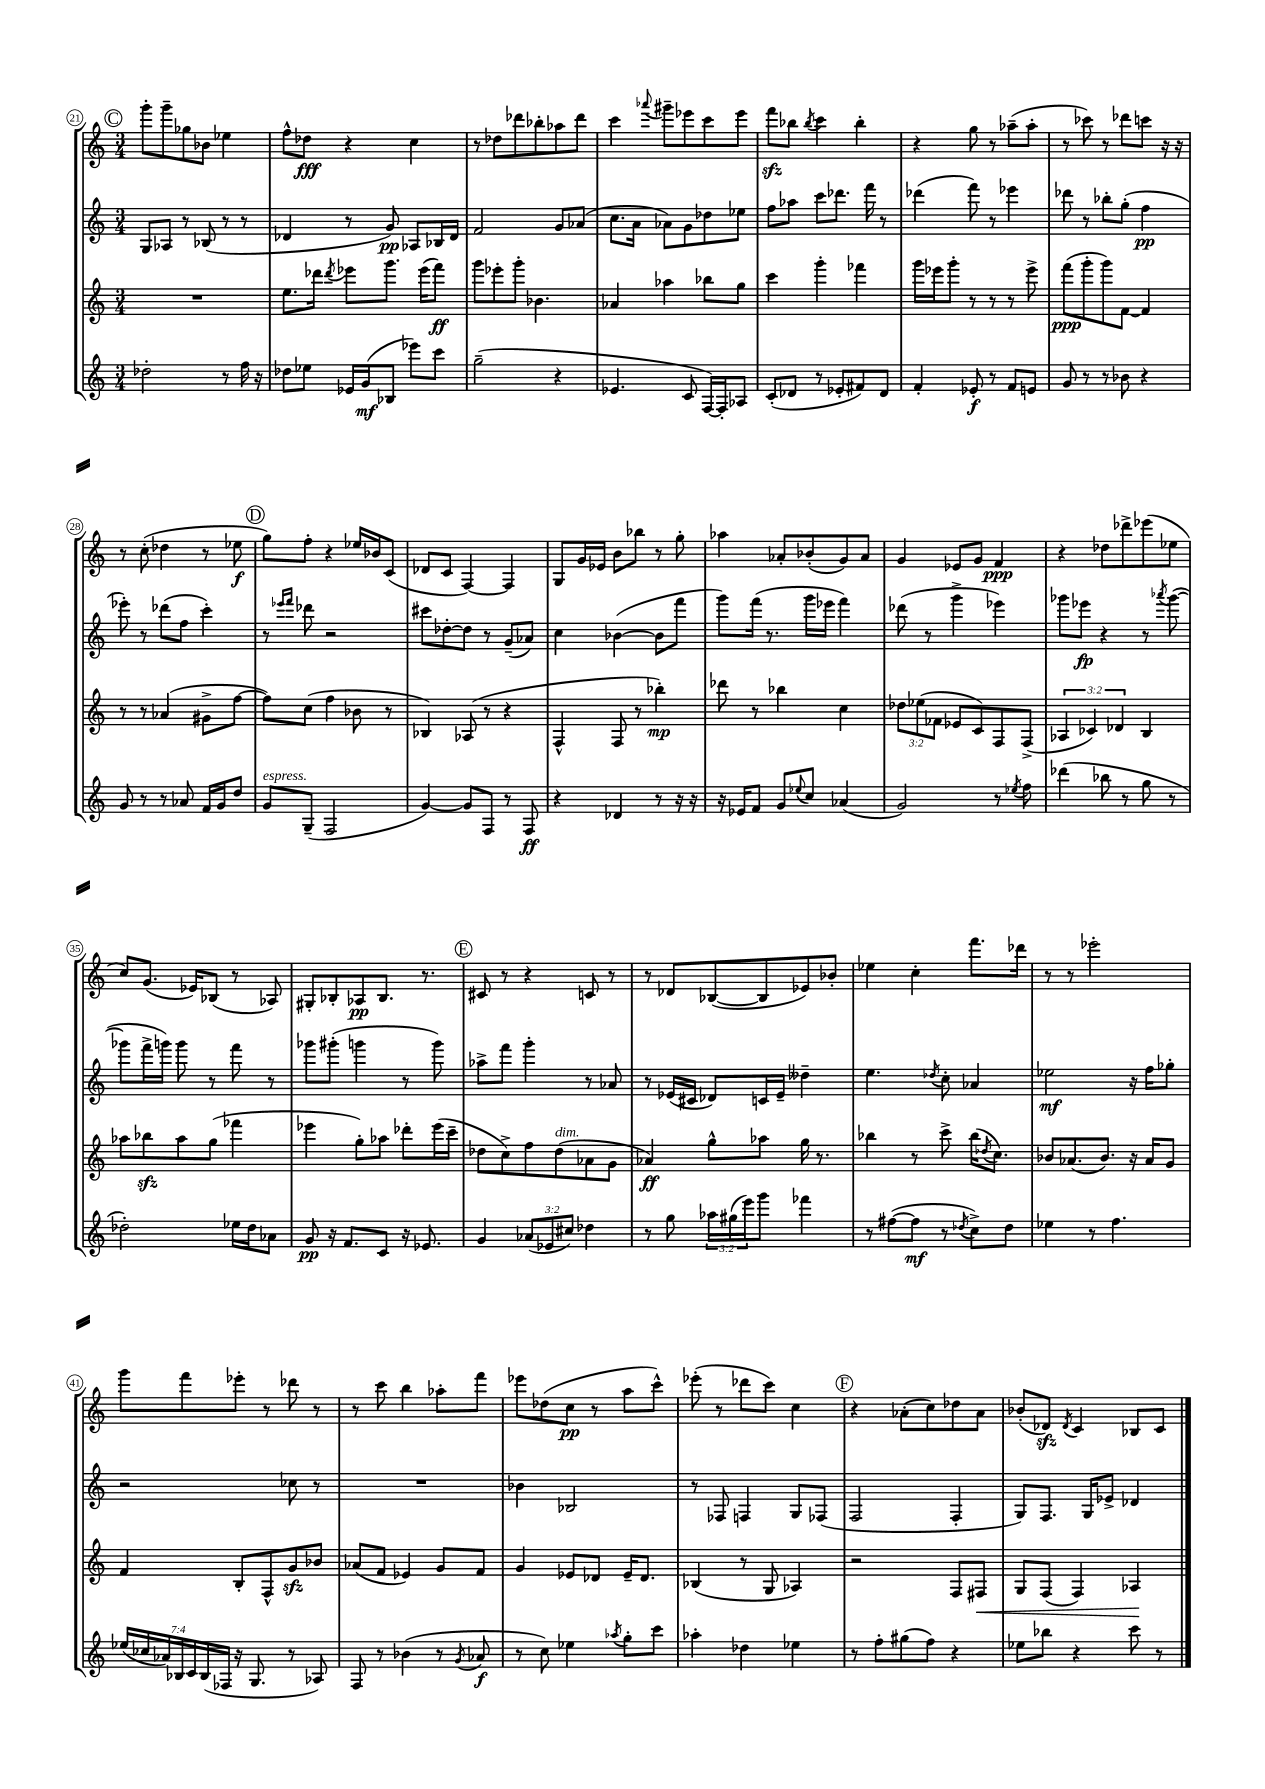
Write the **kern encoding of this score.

**kern	**kern	**kern	**kern
*staff4	*staff3	*staff2	*staff1
*clefG2	*clefG2	*clefG2	*clefG2
*k[]	*k[]	*k[]	*k[]
*M3/4	*M3/4	*M3/4	*M3/4
2dd-'	2.r	8G	8ggg'
.	.	8A-	8ggg~
.	.	8r	8gg-
.	.	(8B-	8b-
8r	.	8r	4ee-
16ff	.	8r	.
16r	.	.	.
=	=	=	=
8dd-	8.ee	4d-	8ff^^
8ee-	.	.	8dd-
.	16ddd-	.	.
.	8qddd-	.	.
16e-	8eee-	8r	4r
(16g	.	.	.
8B-	8.ggg	8g)	.
8eee-)	.	8A-	4cc
.	(16eee-	.	.
8ccc	8fff)	16B-	.
.	.	16d-	.
=	=	=	=
(2gg~	8ggg	2f	8r
.	8eee-'	.	8dd-
.	8ggg'	.	8ddd-
.	4.b-	.	8bb-'
4r	.	8g	8aa-
.	.	(8a-	8ddd-
=	=	=	=
4.e-	4a-	8.cc	4ccc
.	.	16a	.
.	.	.	8qqaaa-
.	4aa-	8a-)	8ggg#~
8c	.	8g	8eee-
[16F)	8bb-	8dd-	8ccc
16F']	.	.	.
8A-	8gg	8ee-	8eee-
=	=	=	=
(8c'	4ccc	8ff	8fff
8d-	.	8aa-	8bb-
.	.	.	8qbb-
8r	4ggg'	8ccc	4ccc
8e-'	.	8.ddd-	.
8f#)	4fff-	.	4bb-'
.	.	16fff	.
8d-	.	8r	.
=	=	=	=
4f'	16ggg	(4ddd-	4r
.	16eee-	.	.
.	8ggg'	.	.
8e-'	8r	8fff)	8gg
8r	8r	8r	8r
8f	8r	4eee-	(8aa-~
8e	8eee-^	.	8aa-'
=	=	=	=
8g	(8fff	8ddd-	8r
8r	8ggg'	8r	8ccc-)
8r	8ggg)	8bb-'	8r
8b-	[8f	(8gg'	8ddd-
4r	4f]	4ff	8ccc
.	.	.	16r
.	.	.	16r
=	=	=	=
8g	8r	8eee-')	8r
8r	8r	8r	(8cc'
8r	(4a-	(8ddd-	4dd-
8a-	.	8ff	.
16f	8g#^	4ccc')	8r
16g	.	.	.
8dd	[8ff	.	8ee-
=	=	=	=
8g	8ff])	8r	8gg)
.	.	16qqeee-	.
.	.	16qqfff	.
(8G~	(8cc	8ddd-	8ff'
2F	4ff	2r	4r
.	8b-	.	16ee-
.	.	.	16b-
.	8r	.	(8c
=	=	=	=
[4g)	4B-)	8ccc#	8d-
.	.	[8dd-'	8c
8g]	(8A-	8dd-]	[4F)
8F	8r	8r	.
8r	4r	(8g~	4F]
8F	.	8a-)	.
=	=	=	=
4r	4F^^	4cc	8G
.	.	.	16g
.	.	.	16e-
4d-	8F	([4b-	8b
.	8r	.	8bb-
8r	4bb-')	8b-]	8r
16r	.	8fff	8gg'
16r	.	.	.
=	=	=	=
16r	8ddd-	8ggg)	4aa-
16e-	.	.	.
8f	8r	(16fff	.
.	.	8.r	.
8g	4bb-	.	8a-'
8qqee-	.	.	.
8cc	.	16ggg	(8b-'
.	.	16eee-	.
(4a-	4cc	4fff)	8g)
.	.	.	8a-
=	=	=	=
2g)	12dd-	(8ddd-	4g
.	(12ee-	.	.
.	.	8r	.
.	12f-	.	.
.	8e-	4ggg^	8e-
.	8c)	.	8g
8r	8F	4eee-)	4f
8qee-	.	.	.
8ff	(8F^	.	.
=	=	=	=
(4ddd-	6A-	8ggg-	4r
.	.	8eee-	.
.	6c-)	.	.
8bb-	.	4r	8dd-
.	6d-	.	.
8r	.	.	8ddd-^
8gg	4B	8r	(8eee-
.	.	8qaaa-	.
8r	.	([8ggg-	8ee-
=	=	=	=
2dd-')	8aa-	8ggg-]	8cc)
.	8bb-	16fff^	(8.g
.	.	16ggg)	.
.	8aa-	8ggg	.
.	.	.	16e-)
.	(8gg	8r	(8B-
16ee-	4fff-	8fff	8r
16dd-	.	.	.
8a-	.	8r	8A-)
=	=	=	=
8g	4eee-	8ggg-	8G#'
16r	.	(8ggg#'	8B-'
8.f	.	.	.
.	8gg')	4ggg	8A-
8c	8aa-	.	8.B-
16r	8ddd-'	8r	.
8.e-	.	.	8.r
.	(16eee-	8ggg)	.
.	16ccc~	.	.
=	=	=	=
4g	8dd-	8aa-^	8c#
.	8cc^)	8fff	8r
(12a-	8ff	4ggg'	4r
12e-	.	.	.
.	(8dd-	.	.
12cc#)	.	.	.
4dd-	8a-	8r	8c
.	8g	8a-	8r
=	=	=	=
8r	4a-)	8r	8r
8gg	.	(16e-	8d-
.	.	16c#	.
24aa-	8gg^^	8d-)	([8B-
(24gg#	.	.	.
24eee)	.	.	.
8ggg	8aa-	16c	8B-]
.	.	16e-~	.
4fff-	16gg	4dd--~	8e-)
.	8.r	.	.
.	.	.	8b-'
=	=	=	=
8r	4bb-	4.ee	4ee-
([8ff#	.	.	.
8ff#]	8r	.	4cc'
.	.	8qdd-	.
8r	8ccc^	8cc'	.
8qdd-	.	.	.
8cc^)	(16bb-	4a-	8.fff
.	8qdd-	.	.
.	8.cc)	.	.
8dd-	.	.	.
.	.	.	16ddd-
=	=	=	=
4ee-	8b-	2ee-	8r
.	(8.a-	.	8r
8r	.	.	2eee-'
.	8.b-)	.	.
4.ff	.	.	.
.	16r	16r	.
.	16a-	16ff	.
.	8g	8gg-'	.
=	=	=	=
(28ee-	4f	2r	8ggg
28cc-	.	.	.
28a-)	.	.	.
28B-	.	.	.
.	.	.	8fff
28c	.	.	.
(28B-	.	.	.
28F-	.	.	.
16r	8B'	.	8eee-'
8.G	.	.	.
.	8F^^	.	8r
8r	8g	8cc-	8ddd-
8A-)	8b-	8r	8r
=	=	=	=
8F	(8a-	2.r	8r
8r	8f	.	8ccc
(4b-	4e-)	.	4bb
8r	8g	.	8aa-'
8qg	.	.	.
8a-	8f	.	8fff
=	=	=	=
8r	4g	4b-	8eee-
8cc)	.	.	(8dd-
4ee-	8e-	2B-	8cc
.	8d-	.	8r
8qaa-	.	.	.
8gg'	16e-~	.	8aa
.	8.d-	.	.
8ccc	.	.	8ccc^^)
=	=	=	=
4aa-'	(4B-	8r	(8eee-'
.	.	8F-	8r
4dd-	8r	4F	8ddd-
.	8G	.	8ccc)
4ee-	4A-)	8G	4cc
.	.	(8F-	.
=	=	=	=
8r	2r	2F	4r
8ff'	.	.	.
(8gg#	.	.	(8a-'
8ff)	.	.	8cc)
4r	8F	4F'	8dd-
.	8F#	.	8a-
=	=	=	=
8ee-	8G	8G)	(8b-'
8bb-	(8F	8.F	8d-)
.	.	.	8qd-
4r	4F)	.	4c
.	.	16G	.
.	.	8e-^	.
8ccc	4A-	4d-	8B-
8r	.	.	8c
==	==	==	==
*-	*-	*-	*-
